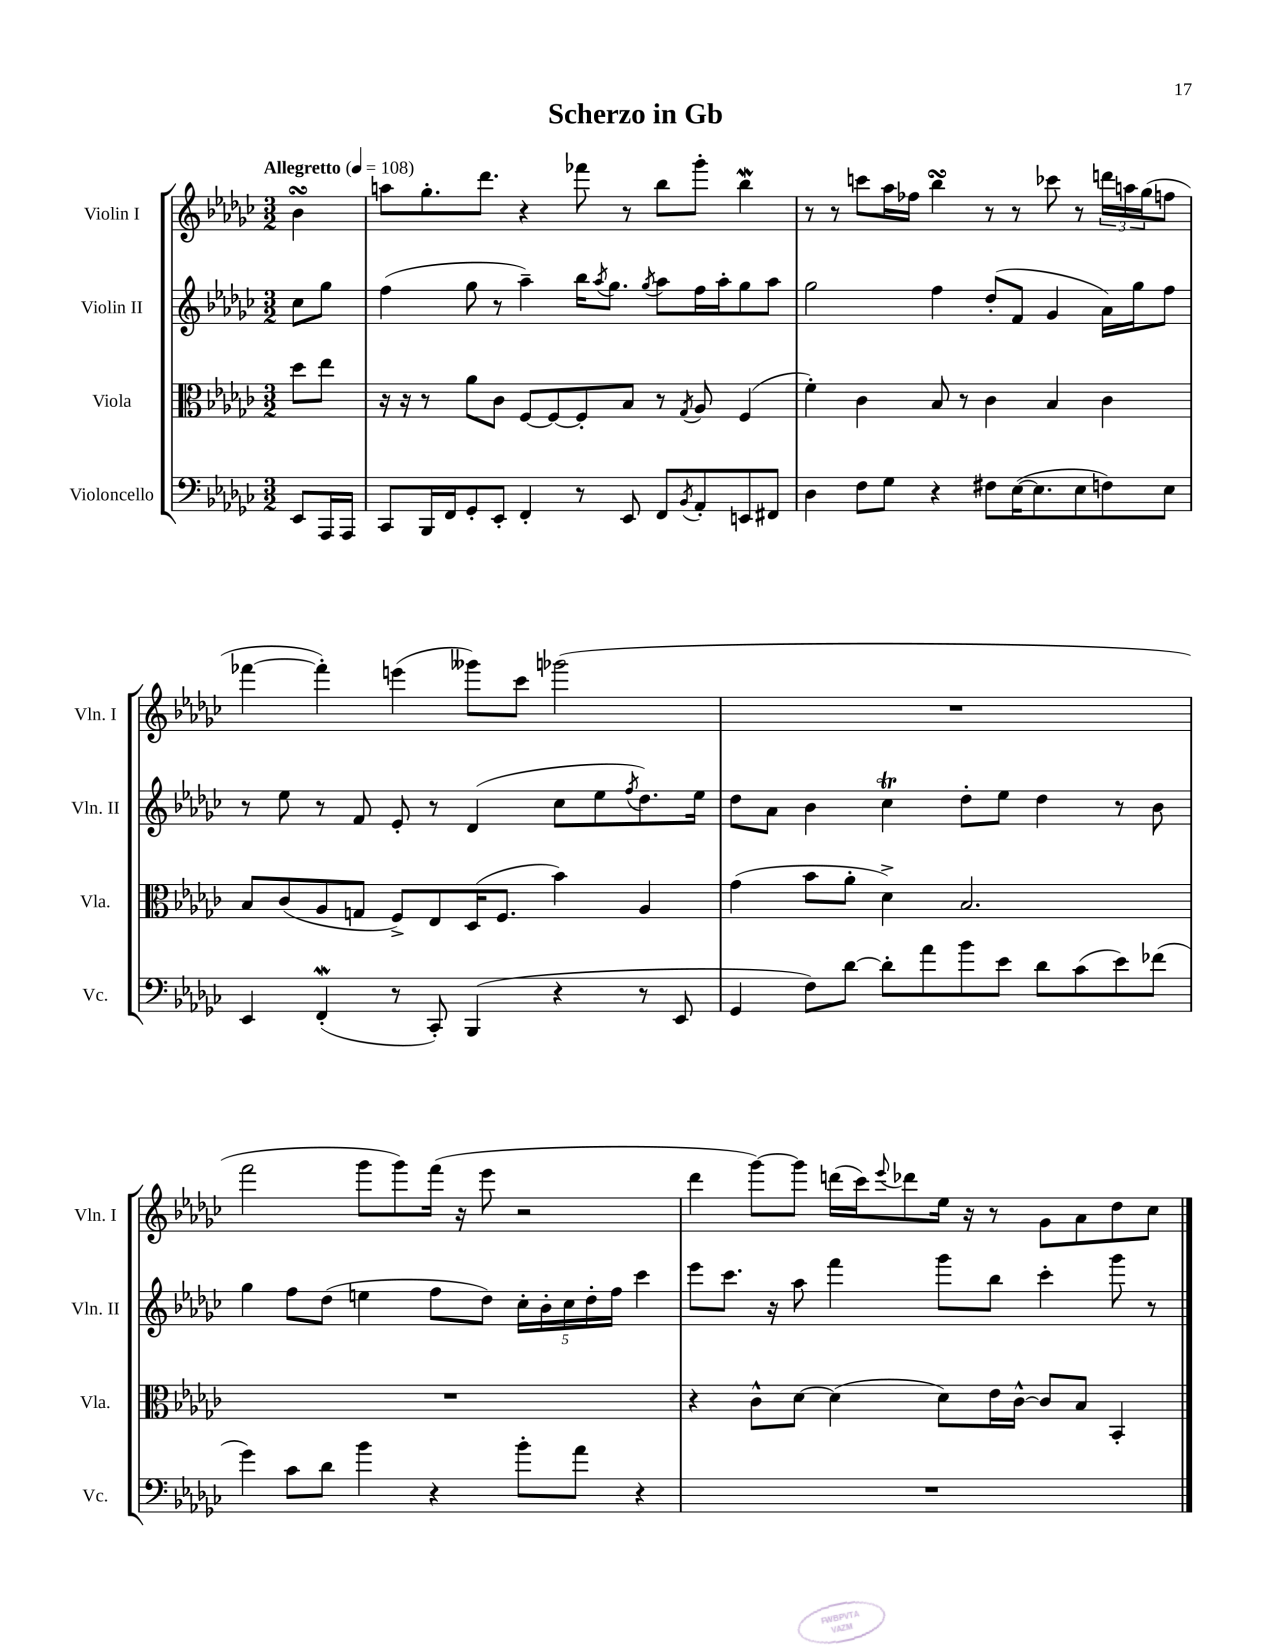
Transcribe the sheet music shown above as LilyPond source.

\header { title = "Scherzo in Gb" }
<<
\new StaffGroup <<
\new Staff = "s0" \with { instrumentName = "Violin I" shortInstrumentName = "Vln. I" } {
    \clef treble \key ges \major \numericTimeSignature \time 3/2 \partial 4 \tempo "Allegretto" 4 = 108
    bes'4\turn |
    a''8 ges''8.-. des'''8. r4 fes'''8 r8 bes''8 ges'''8-. bes''4\mordent |
    r8 r8 c'''8 aes''16 fes''16 bes''4\turn r8 r8 ces'''8 r8 \tuplet 3/2 { d'''16 a''16 ges''16( } f''8 |
    fes'''4~ fes'''4-.) e'''4( geses'''8) ces'''8 ges'''2( |
    R1. |
    f'''2 ges'''8 ges'''8) f'''16( r16 ees'''8 r2 |
    des'''4 ges'''8~) ges'''8 d'''16( ces'''16) \appoggiatura { ees'''8 } des'''8 ees''16 r16 r8 ges'8 aes'8 des''8 ces''8 \bar "|." |
}
\new Staff = "s1" \with { instrumentName = "Violin II" shortInstrumentName = "Vln. II" } {
    \clef treble \key ges \major \numericTimeSignature \time 3/2 \partial 4
    ces''8 ges''8 |
    f''4( ges''8 r8 aes''4--) bes''16 \acciaccatura { aes''8 } ges''8. \acciaccatura { ges''8 } aes''8 f''16 aes''16-. ges''8 aes''8 |
    ges''2 f''4 des''8-.( f'8 ges'4 aes'16) ges''16 f''8 |
    r8 ees''8 r8 f'8 ees'8-. r8 des'4( ces''8 ees''8 \acciaccatura { f''8 } des''8.) ees''16 |
    des''8 aes'8 bes'4 ces''4\trill des''8-. ees''8 des''4 r8 bes'8 |
    ges''4 f''8 des''8( e''4 f''8 des''8) \tuplet 5/4 { ces''16-. bes'16-. ces''16 des''16-. f''16 } ces'''4 |
    ees'''8 ces'''8. r16 aes''8 f'''4 ges'''8 bes''8 ces'''4-. ges'''8 r8 \bar "|." |
}
\new Staff = "s2" \with { instrumentName = "Viola" shortInstrumentName = "Vla." } {
    \clef alto \key ges \major \numericTimeSignature \time 3/2 \partial 4
    des''8 ees''8 |
    r16 r16 r8 aes'8 ces'8 f8~ f8~ f8-. bes8 r8 \acciaccatura { ges8 } aes8 f4( |
    f'4-.) ces'4 bes8 r8 ces'4 bes4 ces'4 |
    bes8 ces'8( aes8 g8 f8->) ees8 des16( f8. bes'4) aes4 |
    ges'4( bes'8 aes'8-. des'4->) bes2. |
    R1. |
    r4 ces'8-^ des'8~ des'4( des'8) ees'16 ces'16~-^ ces'8 bes8 bes,4-. \bar "|." |
}
\new Staff = "s3" \with { instrumentName = "Violoncello" shortInstrumentName = "Vc." } {
    \clef bass \key ges \major \numericTimeSignature \time 3/2 \partial 4
    ees,8 aes,,16 aes,,16 |
    ces,8 bes,,16 f,16 ges,8-. ees,8-. f,4-. r8 ees,8 f,8 \acciaccatura { bes,8 } aes,8-. e,8 fis,8 |
    des4 f8 ges8 r4 fis8 ees16~( ees8. ees8 f8) ees8 |
    ees,4 f,4-.\mordent( r8 ces,8-.) bes,,4( r4 r8 ees,8 |
    ges,4 f8) des'8~ des'8-. aes'8 bes'8 ees'8 des'8 ces'8( ees'8) fes'8( |
    ges'4) ces'8 des'8 bes'4 r4 bes'8-. aes'8 r4 |
    R1. \bar "|." |
}
>>
>>
\layout { \context { \Score \remove "Bar_number_engraver" } }
